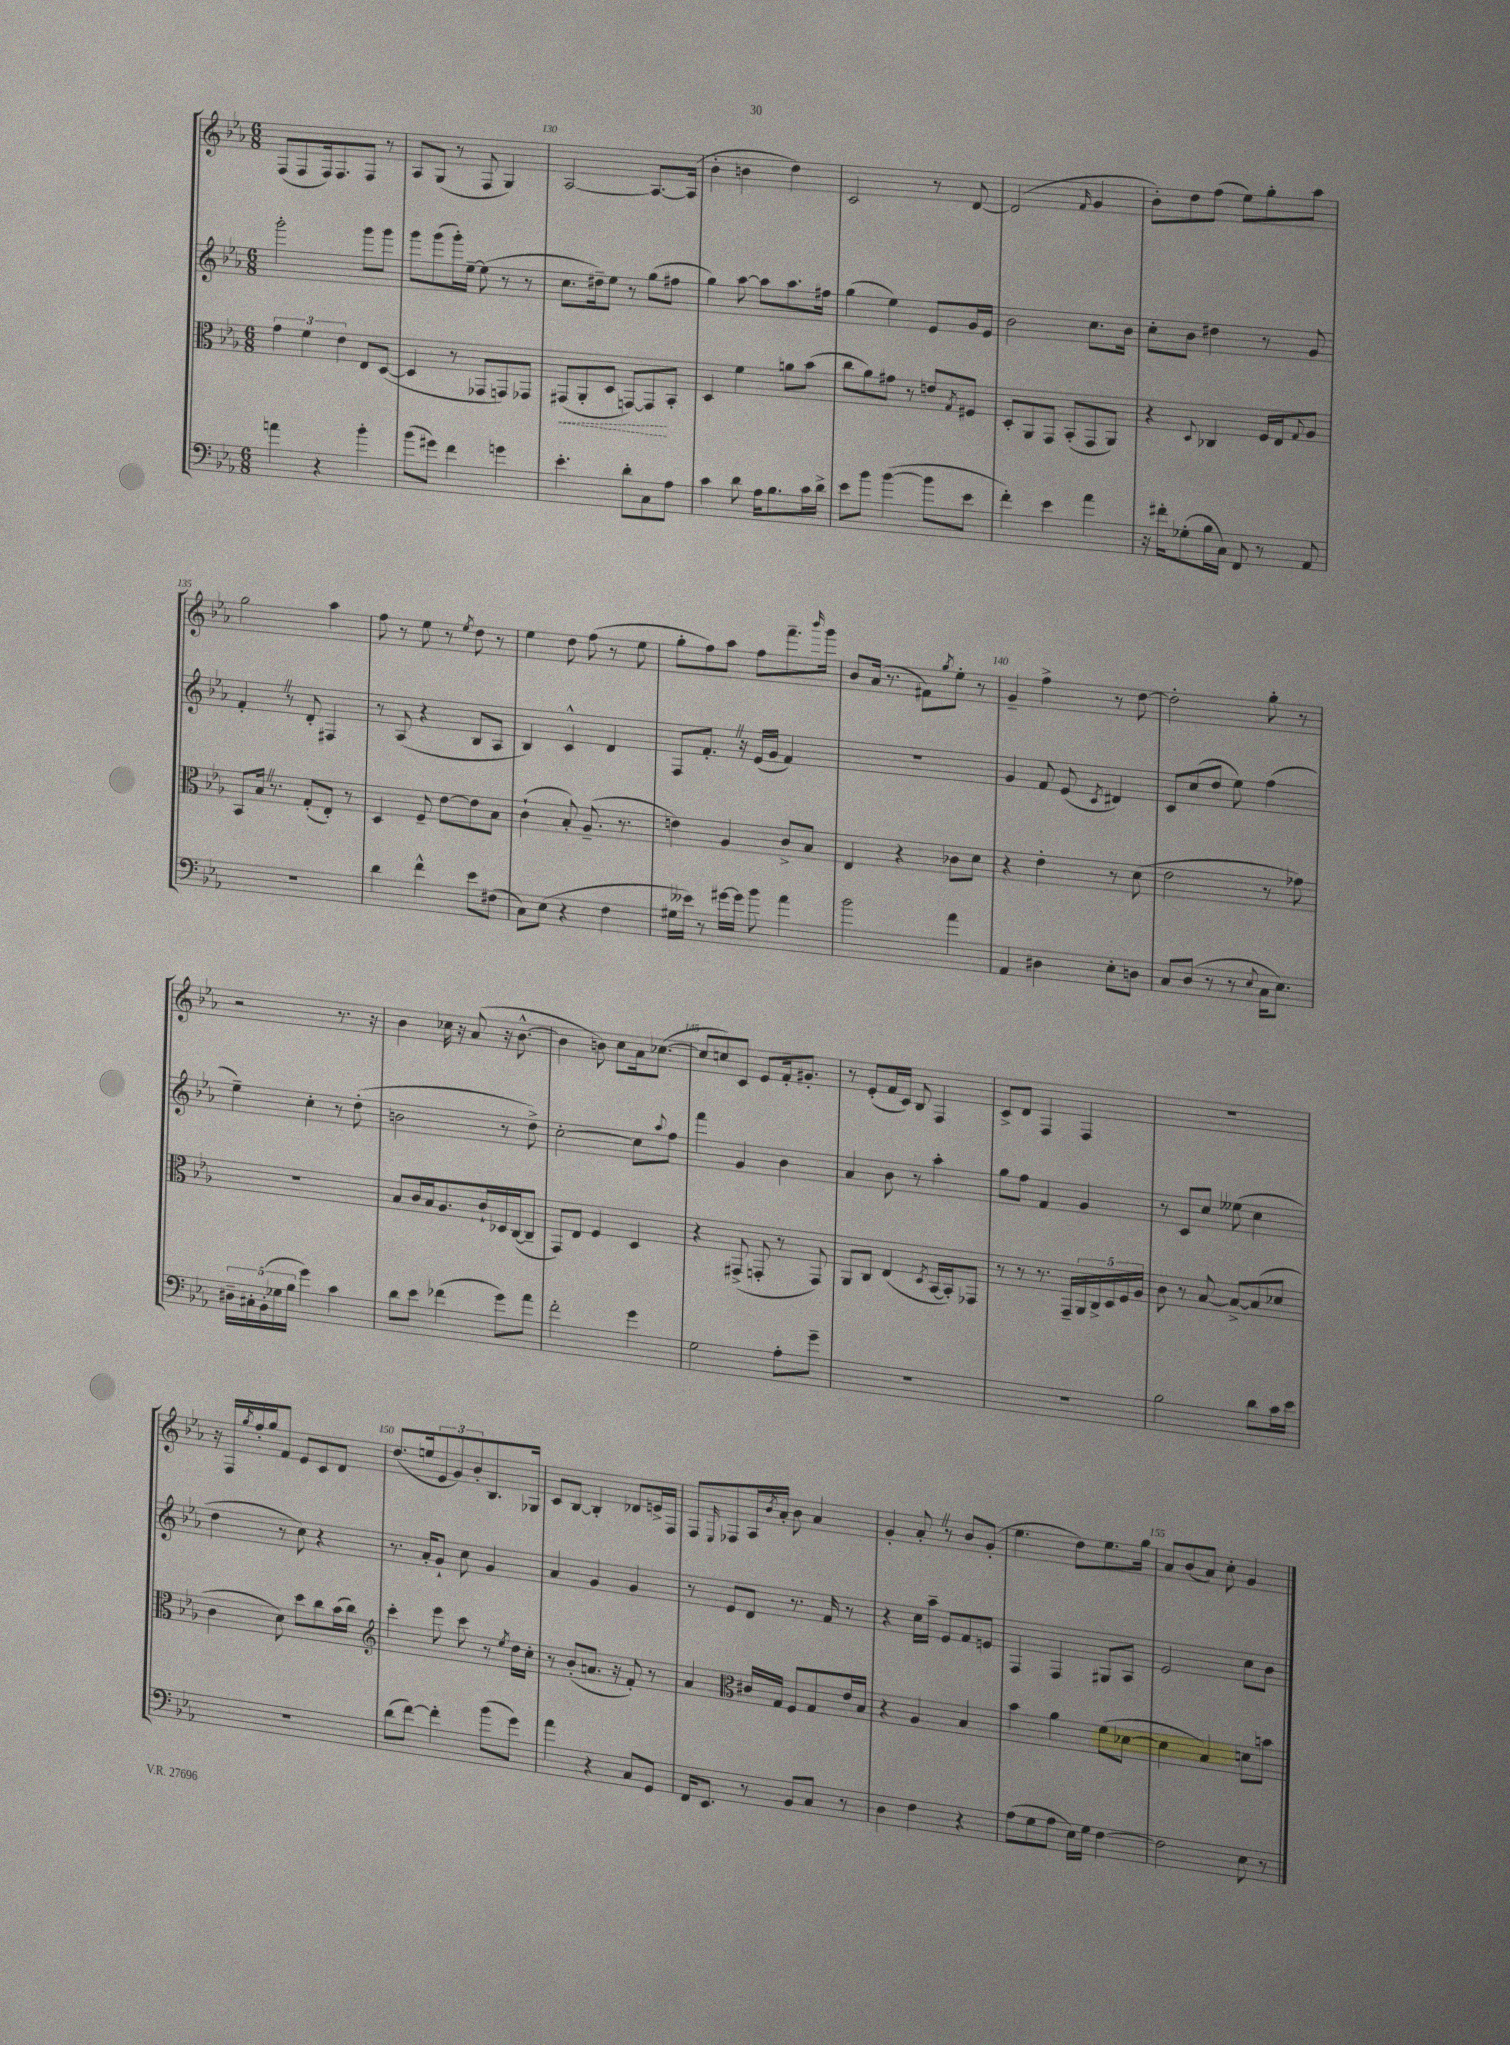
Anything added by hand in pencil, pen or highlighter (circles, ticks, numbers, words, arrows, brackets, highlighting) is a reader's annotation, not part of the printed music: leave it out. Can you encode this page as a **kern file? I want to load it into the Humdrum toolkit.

**kern	**kern	**dynam	**kern	**kern
*part4	*part3	*part3	*part2	*part1
*staff4	*staff3	*staff3	*staff2	*staff1
*clefF4	*clefC3	*	*clefG2	*clefG2
*k[b-e-a-]	*k[b-e-a-]	*	*k[b-e-a-]	*k[b-e-a-]
*M6/8	*M6/8	*	*M6/8	*M6/8
=128	=128	=128	=128	=128
4an\	6g\	.	2ggg'\	(8F/L
.	.	.	.	8F/
.	6f\	.	.	.
4r	.	.	.	16F/k)
.	.	.	.	8.F/
.	6e-\	.	.	.
4b-'\	8E-/L	.	8ggg\L	8F/J
.	([8D/J	.	8ggg\J	8r
=129	=129	=129	=129	=129
(8b-\L	4D/]	.	8ggg\L	8A-/L
8g#X\J)	.	.	(8ggg\	(8G/J
4f\	8r	.	16ggg'\L)	8r
.	.	.	[16ee-~\JJ	.
.	8GG-X/L	.	(8ee-\]	8F/
4gn\	8GGn/)	.	8r	4G/)
.	8GG-X/J	.	8r	.
=130	=130	=130	=130	=130
!	!	!LO:HP:b	!	!
4.e-'\	(8GG#X/L	<	8.cc\L	[2A-/
.	8AA-'/	.	.	.
.	.	.	16dd#X~\k)	.
.	8D/J	.	8ee-\J	.
8d'\L	[8GGn/L)	.	8r	.
8C\	8GG/]	.	(8gg\L	8.A-/L_
8A-\J	8BB-'/J	[	8ff#X\J	.
.	.	.	.	(16A-/Jk]
=131	=131	=131	=131	=131
4c\	4D/	.	4gg\)	4b-'\
8d\	4f\	.	[8aa-\	4bn\
16A-\KL	.	.	8aa-\L]	.
8.B-\	.	.	.	.
.	8an\L	.	8.aa-\	4dd\)
16c\L	(8b-\J	.	.	.
16d^\JJ	.	.	16ff#X\Jk	.
=132	=132	=132	=132	=132
8e-\L	8cc\L	.	(4gg\	2c/
8b-\J	8a-\)	.	.	.
([4b-\	8g#X\J	.	4ee-\)	.
.	8r	.	.	.
8b-\L]	8en/L	.	8e-/L	8r
.	8qG/	.	.	.
8e-\J	8F#X/J	.	16g/L	[8d/
.	.	.	16e-/JJ	.
=133	=133	=133	=133	=133
4f'\)	8D'/L	.	2b-\	(2d/]
.	8AA-/	.	.	.
4e-\	8GG/J	.	.	.
.	(8BB-'/L	.	.	.
.	.	.	.	16qqf/
4a-\	8GG/	.	8.cc\L	4g/
.	8AA-/J)	.	.	.
.	.	.	16b-\Jk	.
=134	=134	=134	=134	=134
16r	4r	.	8cc'\L	8b-'\L)
16f#X'\KL	.	.	.	.
(8G-X'\	.	.	8b-\J	8dd\
.	8qqD/	.	.	.
16B-\L	4C-X/	.	4dd#X\	(8ff\J
16C\JJ)	.	.	.	.
8FF/	.	.	.	8ee-\L)
8r	16F/LL	.	8r	8gg'\
.	16E-/J	.	.	.
.	8qqG/	.	.	.
8AA-/	8A-/J	.	8g/	8aa-\J
!!LO:LB:g=z
=135	=135	=135	=135	=135
2.r	8BB-/L	.	4f'Z/	2gg\
.	16B-Z/Jk	.	.	.
.	8.r	.	.	.
.	.	.	8r	.
.	(8G'/L	.	8d'/	.
.	8E-'/J)	.	4F#X/	4aa-\
.	8r	.	.	.
=136	=136	=136	=136	=136
4d\	4D/	.	8r	8ff\
.	.	.	(8A-/	8r
4f^^\	8F~/	.	4r	8ee-\
.	[8e-\L	.	.	8r
.	.	.	.	8qee-/
8e-\L	8e-\]	.	8B-/L	8dd\
(8F#X\J	8B-\J	.	8A-/J	8r
=137	=137	=137	=137	=137
8C\L)	(4c`\	.	4B-/)	4ee-\
(8E-\J	.	.	.	.
4r	8B-'/)	.	4c^^/	8dd\
.	(8.A-~/	.	.	(8ff\
4F\	.	.	4d/	8r
.	8.r	.	.	.
.	.	.	.	8ee-\
=138	=138	=138	=138	=138
16G#X\LL	4en\)	.	8F/L	8gg'\L
16e--X\JJ)	.	.	.	.
8r	.	.	8.f'Z/J	8ff\)
[16g#X\LL	4A-/	.	.	8aa-\J
16g#\JJ]	.	.	16r	.
8b-\	.	.	(16e-/LL	8ff\L
.	.	.	16g/JJ	.
4a-\	8c^/L	.	4f/)	8.fff~\
.	8B-/J	.	.	.
.	.	.	.	16qqbbb-/
.	.	.	.	16ggg\Jk
=139	=139	=139	=139	=139
2b-\	4E-/	.	2.r	8b-/L
.	.	.	.	(16a-/Jk
.	.	.	.	8.r
.	4r	.	.	.
.	.	.	.	8f#X\L)
.	.	.	.	8qgg/
4a-\	8c-X\L	.	.	8ee-'\J
.	8d\J	.	.	8r
=140	=140	=140	=140	=140
4AA-/	4r	.	4g/	4g~/
4D#X\	4e-'\	.	8f/	4ff^\
.	.	.	(8e-/	.
.	.	.	8qc/	.
8E-'\L	8r	.	4d#X/)	8r
8Dn\J	(8d\	.	.	[8dd\
=141	=141	=141	=141	=141
8C/L	2e-\	.	8c/L	2dd'\]
(8D/J	.	.	(8cc/	.
8r	.	.	8dd/J	.
8r	.	.	8ee-\)	.
8qqE-/	.	.	.	.
16C\KL	8r	.	(4ff\	8gg'\
8.E-\J)	.	.	.	.
.	8g-X\)	.	.	8r
!!LO:LB:g=z
=142	=142	=142	=142	=142
20D#X~\LL	2.r	.	4ee-~\)	2r
20C#X'\	.	.	.	.
(20BB-'\	.	.	.	.
20G-X\	.	.	.	.
20B-\JJ	.	.	.	.
4g\)	.	.	4cc'\	.
4c\	.	.	8r	8.r
.	.	.	(8dd'\	.
.	.	.	.	16r
=143	=143	=143	=143	=143
8d\L	8B-/L	.	2bn\	4b-\
8e-\J	16c/L	.	.	.
.	16B-/J	.	.	.
(4f-X\	8.A-/	.	.	16cc-X\
.	.	.	.	16r
.	.	.	.	(8a-/
.	16c`/L	.	.	.
8g\L)	16D-X/	.	8r	16r
.	([16C/J	.	.	[8.b-^^\
8a-\J	8C~/J]	.	8dd^\)	.
=144	=144	=144	=144	=144
2f'\	8GG/L)	.	[2cc'\	4b-\]
.	8E-/J	.	.	.
.	4F/	.	.	8bn\)
.	.	.	.	8cc\L
4g\	4D/	.	8cc\L]	16a-\k
.	.	.	.	([8.cc-X\J
.	.	.	8qqaa-/	.
.	.	.	8ff\J	.
=145	=145	=145	=145	=145
2G\	4r	.	4fff\	8cc-/L]
.	.	.	.	8ccn/)
.	(8GG#X^/	.	4g/	8c/J
.	8GGn'/	.	.	8e-/L
8A-'\L	8r	.	4b-\	16f'/k
.	.	.	.	8.g#X'/J
8g~\J	8GG/)	.	.	.
=146	=146	=146	=146	=146
2.r	8AA-/L	.	4a-/	8r
.	8C/J	.	.	(8e-'/L
.	(4E-/	.	8b-\	16f/L
.	.	.	.	16c/JJ)
.	.	.	8r	8B-/
.	8qD/	.	.	.
.	[16BB-/LL	.	4aa-'\	4F/
.	16BB-'/J])	.	.	.
.	8GG-X/J	.	.	.
=147	=147	=147	=147	=147
2.r	8r	.	8gg\L	8c^/L
.	8r	.	8ff\J	8d/J
.	8.r	.	4f/	4F/
.	16GG~/LL	.	.	.
.	20AA-/	.	4g/	4F/
.	20C^/	.	.	.
.	20D/	.	.	.
.	20F/	.	.	.
.	20A-/JJ	.	.	.
=148	=148	=148	=148	=148
2B-\	8c\	.	8r	2.r
.	8r	.	8c/L	.
.	[8B-/	.	8cc/J	.
.	8B-^/L_	.	(8ee--X\	.
8d\L	(8B-/]	.	4cc\	.
16c\L	8d-X/J	.	.	.
16e-\JJ	.	.	.	.
!!LO:LB:g=z
=149	=149	=149	=149	=149
2.r	4c\	.	4dd\	16r
.	.	.	.	16F/LL
.	.	.	.	8qgg/
.	.	.	.	16ff'/
.	.	.	.	16gg/J
.	8d\)	.	8r	8f/J
.	8dd\L	.	8cc\)	8e-/L
.	8cc\	.	4r	8c/
.	(16b-\L	.	.	8d/J
.	16cc\JJ)	.	.	.
=150	=150	=150	=150	=150
*	*clefG2	*	*	*
(8d\L	4ccc'\	.	8.r	(8.dd/L
[8f\J)	.	.	.	.
.	.	.	16a-'/KL	16een/k
4f'\]	8eee-\	.	8g`/J	12e-/
.	.	.	.	12g/)
.	8ccc\	.	8cc\	.
.	.	.	.	12b-'/
(8b-\L	8r	.	4g/	8.B-/
.	8qee-/	.	.	.
8g\J)	16dd\LL	.	.	.
.	16cc'\JJ	.	.	16G-X/Jk
=151	=151	=151	=151	=151
4a-\	8r	.	4a-/	8c/L
.	(8b-'/L	.	.	[8B-/J
4r	8.an/J	.	4g/	4B-'/]
.	16r	.	.	.
8C/L	8f'/)	.	4g/	8d-X/L
8GG/J	8r	.	.	16en^/L
.	.	.	.	16F/JJ
=152	=152	=152	=152	=152
16FF/KL	4a-/	.	8r	8F/L
8.EE-/J	.	.	.	.
.	.	.	.	16qqE-/
.	.	.	8e-/L	8F-X/
*	*clefC3	*	*	*
8r	16c#X/LL	.	8d/J	16A-/L
.	.	.	.	8qb-/
.	16G/JJ	.	.	16a-'/JJ
8BB-/L	8F/L	.	8.r	8b-\
8C/J	8G/	.	.	4a-/
.	.	.	16f/	.
8r	16e-/L	.	8r	.
.	16B-/JJ	.	.	.
=153	=153	=153	=153	=153
4D\	4r	.	4r	4g'/
4F\	4A-/	.	16cc\LL	8a-'Z/
.	.	.	16aa-~\JJ	.
.	.	.	8e-/L	8r
4r	4B-/	.	8f/	8b-/L
.	.	.	8en/J	(8g'/J
=154	=154	=154	=154	=154
(8A-\L	4b-\	.	4F/	4.ee-\
8G\	.	.	.	.
8A-\J	4a-\	.	4F/	.
16E-\LL)	.	.	.	8dd\L)
16G\JJ	.	.	.	.
[4F\	(8f\L	.	8G#X/L	8.ee-\
.	[8d-X\J	.	8A-/J	.
.	.	.	.	16gg\Jk
=155	=155	=155	=155	=155
2F\]	4d-\]	.	2e-/	8a-/L
.	.	.	.	(8b-/
.	4B-/)	.	.	8a-/J)
.	.	.	.	8cc'\
8E-\	8dn\L	.	8cc\L	4g/
8r	8bn\J	.	8b-\J	.
==	==	==	==	==
*-	*-	*-	*-	*-
